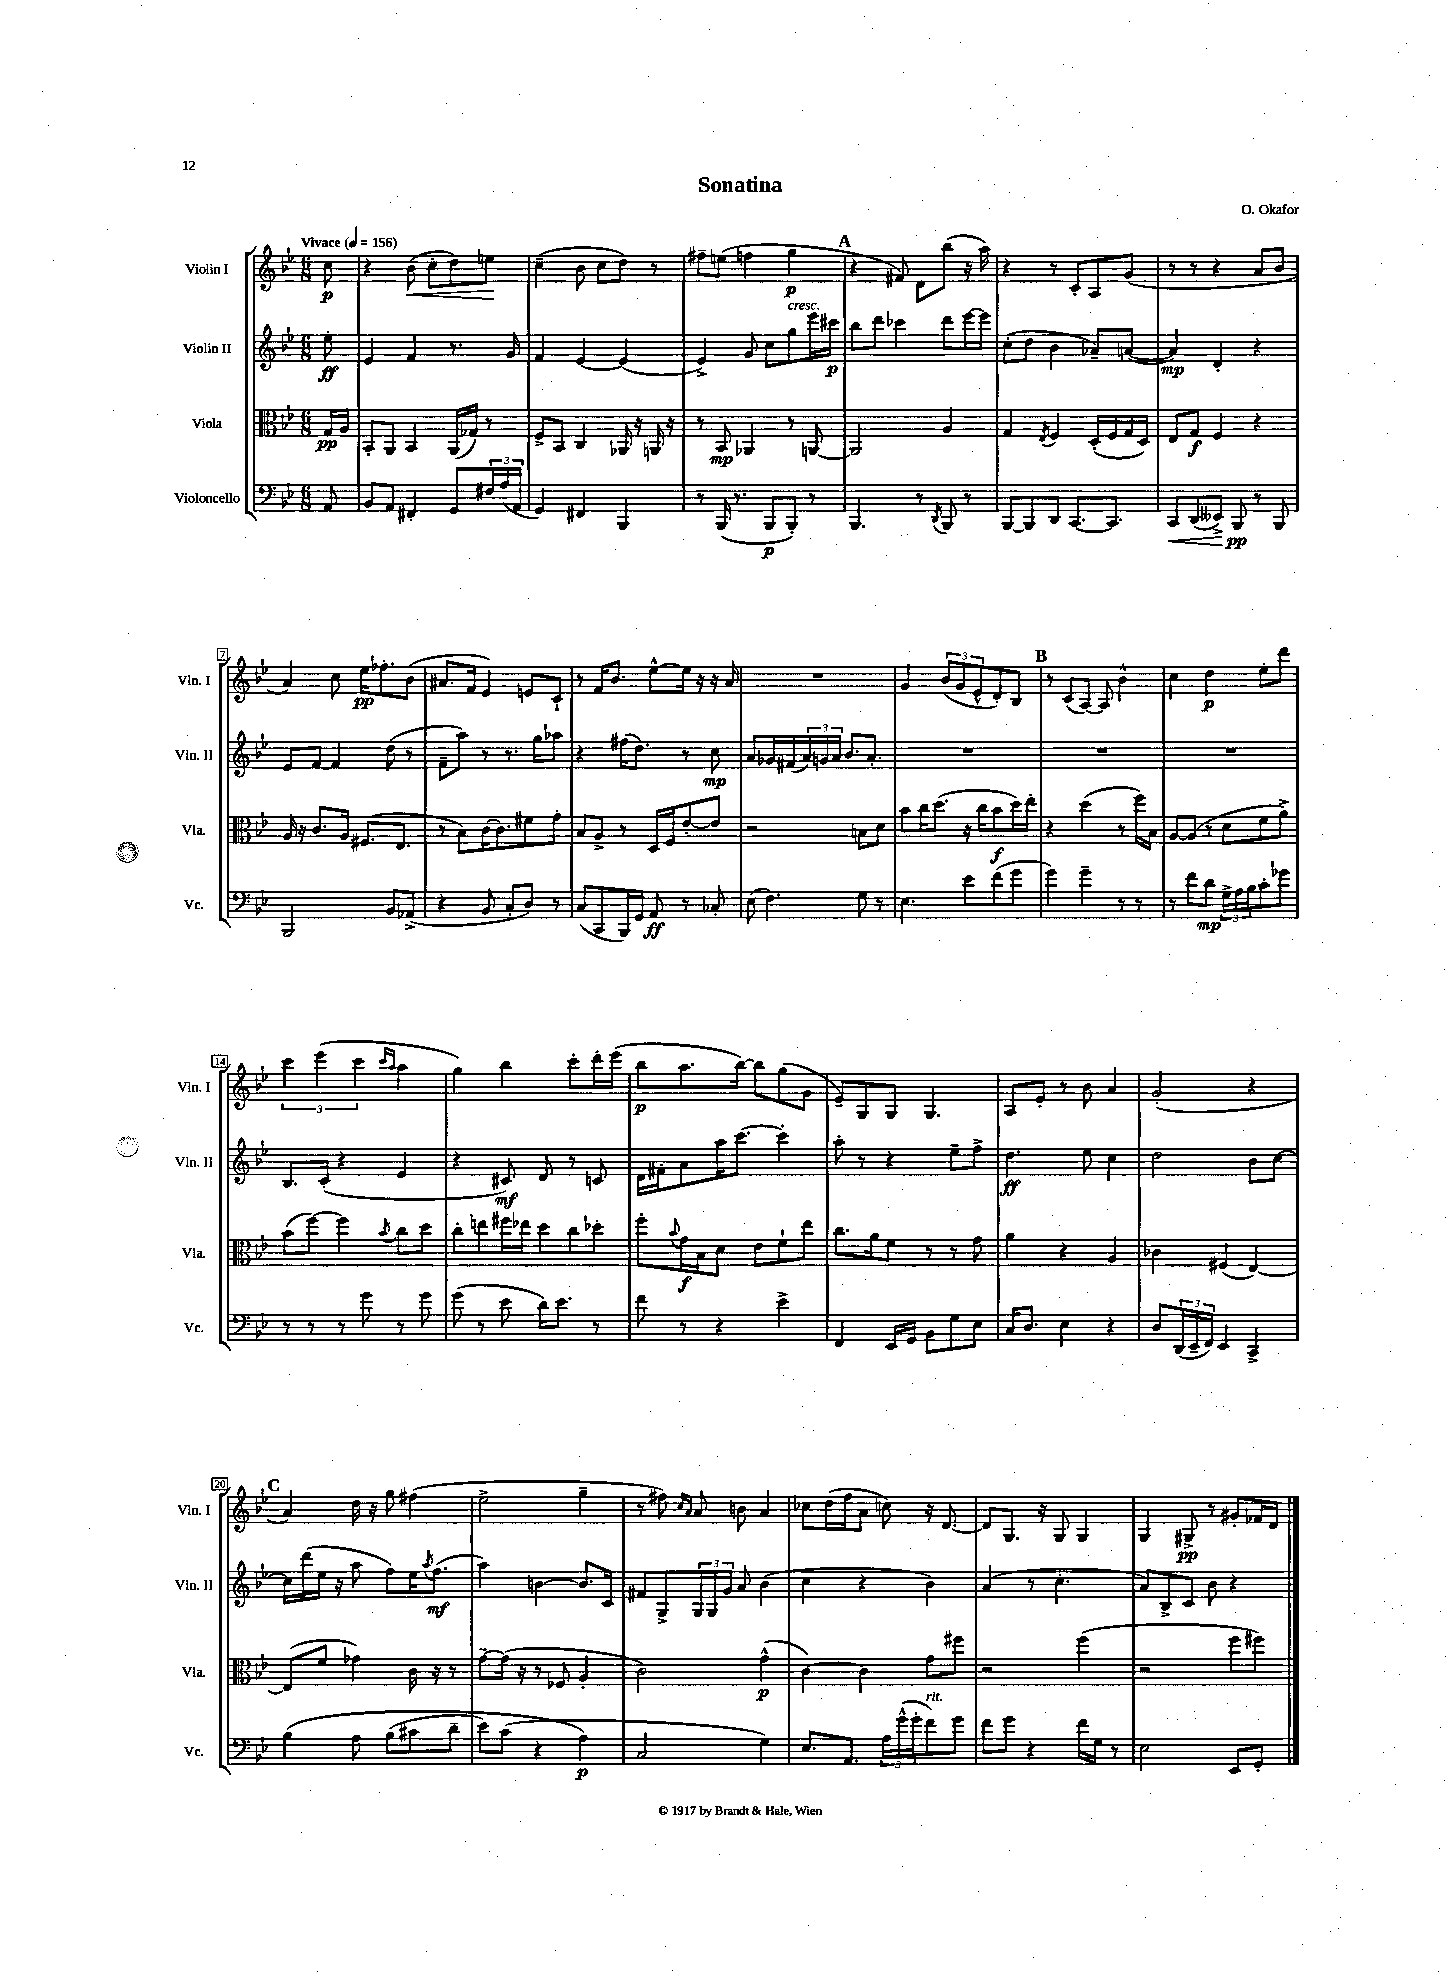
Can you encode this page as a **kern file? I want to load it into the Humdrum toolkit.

**kern	**kern	**kern	**kern
*staff4	*staff3	*staff2	*staff1
*clefF4	*clefC3	*clefG2	*clefG2
*k[b-e-]	*k[b-e-]	*k[b-e-]	*k[b-e-]
*M6/8	*M6/8	*M6/8	*M6/8
*MM156	*MM156	*MM156	*MM156
8AA	16G	8ee-'	8cc
.	16A	.	.
=	=	=	=
8BB-	8BB-'	4e-	4r
8AA	8AA	.	.
4FF#'	4BB-	4f	(8b-
.	.	.	8cc'
8GG	(16AA	8.r	8dd)
.	16G-)	.	.
24F#	8r	.	8ee
(24A	.	.	.
.	.	16g	.
24AA	.	.	.
=	=	=	=
4GG)	8F^	4f	(4cc~
.	8BB-	.	.
4FF#	4C	[4e-	8b-
.	.	.	8cc
4BBB-	16AA-	(4e-]	8dd)
.	16r	.	.
.	16AA	.	8r
.	16r	.	.
=	=	=	=
8r	8r	4e-^)	8ff#~
(16BBB-	8BB-	.	(8ee
8.r	.	.	.
.	4AA-	8g	4ff
8BBB-	.	8cc	.
8BBB-')	8r	8gg	4gg
8r	[8AA	16eee-	.
.	.	16ccc#	.
=	=	=	=
4.BBB-	2AA]	8bb-	4r
.	.	8ddd	.
.	.	4ccc-	8f#)
8r	.	.	8d
8qDD	.	.	.
8BBB-	4A	8ddd	(8bb-
8r	.	[16eee-	16r
.	.	16eee-]	16aa)
=	=	=	=
[8BBB-	4G	(8cc'	4r
8BBB-]	.	8dd	.
.	8qE-	.	.
8DD	4F	4b-	8r
[8.CC	.	.	8c'
.	(16D'	8a-~)	8A
8.CC]	16F	.	.
.	16G	([8a	(8g
.	16D)	.	.
=	=	=	=
8CC	8E-	4a])	8r
(8DD	8G	.	8r
8EE--^)	4F	4d'	4r
8BBB-	.	.	.
8r	4r	4r	8a
8BBB-	.	.	8b-
=	=	=	=
2BBB-	16A	8e-	4a)
.	16r	.	.
.	8.c	[8f	.
.	.	4f]	8cc
.	16A	.	.
.	(8.F#	.	16ee-
.	.	.	8.ff-'
8BB-	.	(8dd	.
.	8.E-	.	.
(8AA-^	.	8r	(8b-
=	=	=	=
4r	8r	8f~	8.a#
.	8B-)	8aa)	.
.	.	.	16f
8BB-	[16c	8r	4e-)
.	8.c]	.	.
8C'	.	8.r	.
8D)	8f#	.	8e
.	.	16gg	.
8r	8g'	8aa-	8c`
=	=	=	=
(8C	8B-	4r	8r
8CC	8A^	.	16f
.	.	.	8.b-
16BBB-)	8r	(16ff#	.
16GG	.	8.dd)	.
8AA	16D	.	[8ee-^^
.	16F	.	.
8r	[8e-'	8r	16ee-]
.	.	.	16r
8C-'	8e-]	8cc	16r
.	.	.	16a
=	=	=	=
(8E-	2r	8a	2.r
4.F)	.	16g-	.
.	.	(16f#	.
.	.	24a)	.
.	.	24g	.
.	.	24a	.
.	.	8.b-	.
8G	8B	.	.
.	.	8.a'	.
8r	8d	.	.
=	=	=	=
4.E-	8b-	2.r	4g
.	16cc	.	.
.	(8.dd	.	.
.	.	.	(12b-
.	.	.	12g
8e-	16r	.	.
.	.	.	12e-^^
.	16cc	.	.
(8f	8b-	.	8d')
8g	16dd)	.	8B-
.	16ee-'	.	.
=	=	=	=
4g)	4r	2.r	8r
.	.	.	(8c
4g~	(4dd	.	[8A)
.	.	.	8A]
8r	8r	.	4b-^^
8r	16ff)	.	.
.	16B-	.	.
=	=	=	=
8r	[8A	2.r	4cc
8f	(8A]	.	.
8d	8r	.	4dd
24G^	8d	.	.
24A	.	.	.
24B-	.	.	.
8c'	8f	.	8ee-'
8g-	8a^)	.	8ddd
=	=	=	=
8r	(8b-	8.B-	6ccc
8r	[8ff)	.	.
.	.	.	(6eee-
.	.	(16c'	.
8r	4ff]	4r	.
.	.	.	6ccc
8g	.	.	.
.	.	.	16qqccc
.	8qb-	.	16qqaa
8r	8cc	4e-	4aa
8g	8dd	.	.
=	=	=	=
(8g	8cc'	4r	4gg)
8r	8ee	.	.
8e-	16ff#	8c#)	4bb-
.	16ee-	.	.
16d)	8dd	8d	.
8.e-	.	.	.
.	8cc	8r	8ccc'
8r	8dd-'	8c	16ddd'
.	.	.	(16eee-
=	=	=	=
8f	8ff'	16d	8bb-
.	.	16f#'	.
.	8qqb-	.	.
8r	16g	8a	8.aa
.	16B-	.	.
4r	8d	16aa	.
.	.	[8.ccc	[16bb-)
.	8e-	.	8bb-]
4e-^	8f`	4ccc']	(8gg
.	8ee-	.	8g
=	=	=	=
4FF	8.cc	8aa'	8e-~)
.	.	8r	8G
.	16a	.	.
16EE-	8f	4r	8G
16GG	.	.	.
8BB-	8r	.	4.G
8G	8r	8ee-~	.
8E-	8g	8ff^	.
=	=	=	=
16C	4a	4.dd	8A
8.D	.	.	.
.	.	.	8e-'
4E-	4r	.	8r
.	.	8ee-	8b-
4r	4A	4cc	4a
=	=	=	=
8D	4c-	2dd	(2g'
(24DD	.	.	.
24EE-~	.	.	.
24FF)	.	.	.
4EE-	(4F#	.	.
4CC^	[4E-)	8b-	4r
.	.	[8cc	.
=	=	=	=
&(4B-	(8E-]	16cc]	4a)
.	.	(16ddd	.
.	8f	16ee-	.
.	.	16r	.
8A	4g-)	8aa	16dd
.	.	.	16r
(8B-	.	8ff)	8gg
8c#	16c	16ee-	(4ff#
.	.	8qaa	.
.	16r	(8.ff	.
8d~	8r	.	.
=	=	=	=
8e-)	[8g~	4aa)	2ee-^
(8c	(16g]	.	.
.	16r	.	.
4r	8r	[4b	.
.	8F-	.	.
4A&)	4A'	8.b]	4gg~
.	.	16c	.
=	=	=	=
2C	2c)	8f#	8r
.	.	8G^	8ff#)
.	.	.	16qqcc
.	.	.	16qqa
.	.	24G	8a
.	.	24G	.
.	.	24g	.
.	.	8a	8b
4G)	(4g^^	(4b-	4a
=	=	=	=
8.E-	[4c)	4cc	8cc-
.	.	.	(16dd
8.AA	.	.	16ff
.	4c]	4r	8a
24A	.	.	8cc)
(24g^^	.	.	.
24g'	.	.	.
8f)	8g	4b-)	16r
.	.	.	[8.d
8g	8ff#	.	.
=	=	=	=
8f	2r	(4a	8d]
8g	.	.	8.G
4r	.	8r	.
.	.	.	16r
.	.	4.cc'	8G
16f	(4ff	.	4G
16G	.	.	.
8r	.	.	.
=	=	=	=
2E-	2r	8a)	4G
.	.	8B-^	.
.	.	8c	8G#^
.	.	8b-	8r
8EE-	8ff	4r	8g#'
8GG'	8ff#)	.	16f-
.	.	.	16d
==	==	==	==
*-	*-	*-	*-
